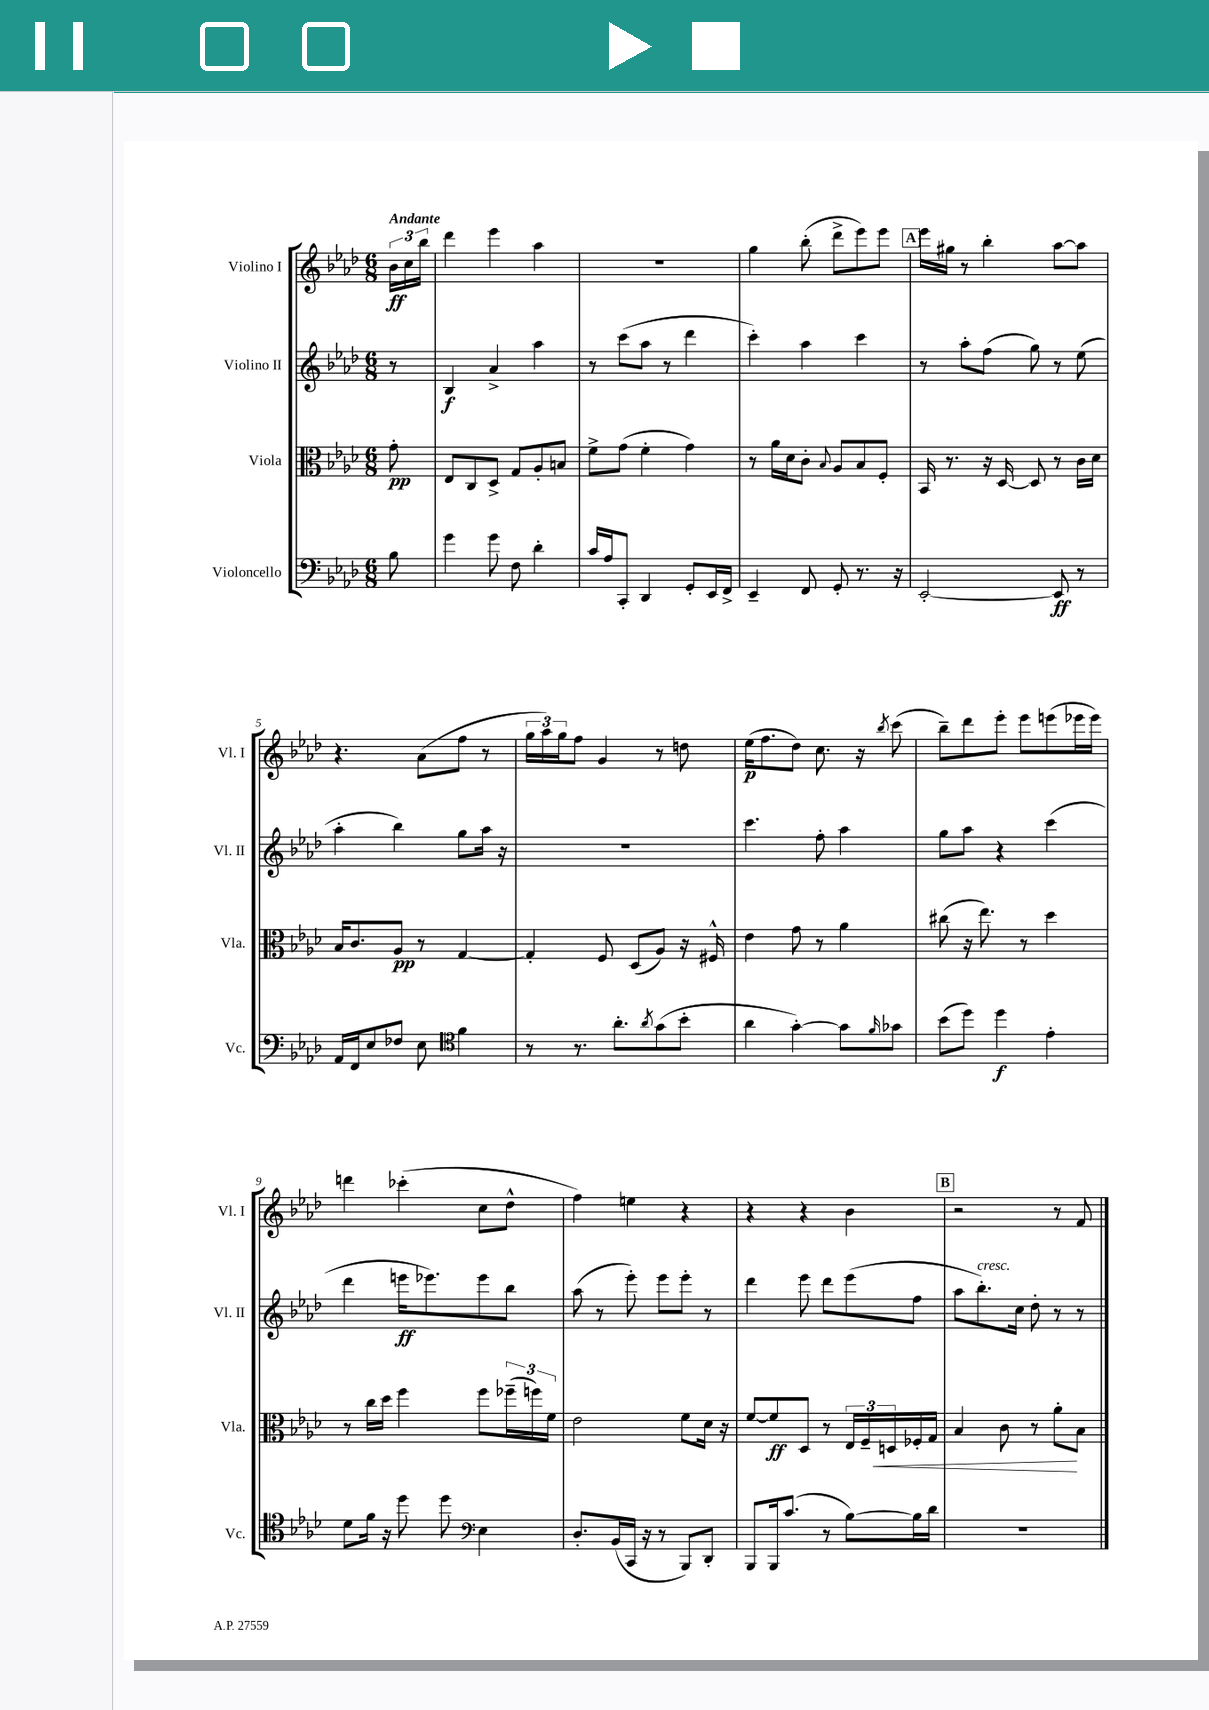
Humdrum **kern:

**kern	**dynam	**kern	**dynam	**kern	**dynam	**kern	**dynam
*part4	*part4	*part3	*part3	*part2	*part2	*part1	*part1
*staff4	*staff4	*staff3	*staff3	*staff2	*staff2	*staff1	*staff1
*I"Violoncello	*	*I"Viola	*	*I"Violino II	*	*I"Violino I	*
*I'Vc.	*	*I'Vla.	*	*I'Vl. II	*	*I'Vl. I	*
*clefF4	*	*clefC3	*	*clefG2	*	*clefG2	*
*k[b-e-a-d-]	*	*k[b-e-a-d-]	*	*k[b-e-a-d-]	*	*k[b-e-a-d-]	*
*M6/8	*	*M6/8	*	*M6/8	*	*M6/8	*
=	=	=	=	=	=	=	=
!	!	!	!	!	!	!LO:TX:a:B:t=Andante	!
8B-\	.	8g'\	pp	8r	.	24b-\LL	ff
.	.	.	.	.	.	24cc\	.
.	.	.	.	.	.	24bb-\JJ	.
=1	=1	=1	=1	=1	=1	=1	=1
4g\	.	8E-/L	.	4B-/	f	4ddd-\	.
.	.	8C/	.	.	.	.	.
8g\	.	8D-^/J	.	4a-^/	.	4eee-\	.
8F\	.	8G/L	.	.	.	.	.
4d-'\	.	8A-'/	.	4aa-\	.	4aa-\	.
.	.	8Bn/J	.	.	.	.	.
=2	=2	=2	=2	=2	=2	=2	=2
16c/LL	.	8f^\L	.	8r	.	2.r	.
16A-/J	.	.	.	.	.	.	.
8CC'/J	.	(8g\J	.	(8ccc\L	.	.	.
4DD-/	.	4f'\	.	8aa-\J	.	.	.
.	.	.	.	8r	.	.	.
8GG'/L	.	4g\)	.	4ddd-\	.	.	.
16EE-/L	.	.	.	.	.	.	.
16FF^/JJ	.	.	.	.	.	.	.
=3	=3	=3	=3	=3	=3	=3	=3
4EE-~/	.	8r	.	4ccc'\)	.	4gg\	.
.	.	16a-\LL	.	.	.	.	.
.	.	16d-\J	.	.	.	.	.
8FF/	.	8c'\J	.	4aa-\	.	(8bb-'\	.
.	.	8qqB-/	.	.	.	.	.
8GG'/	.	8A-/L	.	.	.	8ddd-^\L	.
8.r	.	8B-/	.	4ccc\	.	8eee-\)	.
.	.	8F'/J	.	.	.	8eee-\J	.
16r	.	.	.	.	.	.	.
!!LO:REH:place=s1:t=A
=4	=4	=4	=4	=4	=4	=4	=4
[2EE-'/	.	16BB-/	.	8r	.	16eee-\LL	.
.	.	8.r	.	.	.	16gg#X\JJ	.
.	.	.	.	8aa-'\L	.	8r	.
.	.	16r	.	(8ff\J	.	4bb-'\	.
.	.	[16D-/	.	.	.	.	.
.	.	8D-/]	.	8gg\)	.	.	.
8EE-/]	ff	8r	.	8r	.	[8aa-\L	.
8r	.	16c\LL	.	(8ee-\	.	8aa-\J]	.
.	.	16d-\JJ	.	.	.	.	.
!!LO:LB:g=z
=5	=5	=5	=5	=5	=5	=5	=5
16AA-/LL	.	16B-/KL	.	4aa-'\	.	4.r	.
16FF/J	.	8.c/	.	.	.	.	.
8E-/	.	.	.	.	.	.	.
8F-X/J	.	8A-/J	pp	4bb-\)	.	.	.
8E-\	.	8r	.	.	.	(8a-\L	.
*clefC4	*	*	*	*	*	*	*
4f\	.	[4G/	.	8gg\L	.	8ff\J	.
.	.	.	.	16aa-\Jk	.	8r	.
.	.	.	.	16r	.	.	.
=6	=6	=6	=6	=6	=6	=6	=6
8r	.	4G'/]	.	2.r	.	24gg\LL	.
.	.	.	.	.	.	24aa-\)	.
.	.	.	.	.	.	24gg\J	.
8.r	.	.	.	.	.	8ff\J	.
.	.	8F/	.	.	.	4g/	.
8.a-'\L	.	.	.	.	.	.	.
.	.	(8D-/L	.	.	.	.	.
8qa-/	.	.	.	.	.	.	.
(8g\	.	8A-/J)	.	.	.	8r	.
8b-'\J	.	16r	.	.	.	8ddn\	.
.	.	16F#X^^/	.	.	.	.	.
=7	=7	=7	=7	=7	=7	=7	=7
4a-\	.	4e-\	.	4.ccc\	.	(16ee-\KL	p
.	.	.	.	.	.	8.ff\	.
[4g'\)	.	8g\	.	.	.	8dd-\J)	.
.	.	8r	.	8ff'\	.	8.cc\	.
8g\L]	.	4a-\	.	4aa-\	.	.	.
.	.	.	.	.	.	16r	.
16qqf/	.	.	.	.	.	8qbb-/	.
8g-X\J	.	.	.	.	.	(8ccc\	.
=8	=8	=8	=8	=8	=8	=8	=8
(8b-\L	.	(8cc#X\	.	8gg\L	.	8bb-~\L)	.
8dd-\J)	.	16r	.	8aa-\J	.	8ddd-\	.
.	.	8.ee-\)	.	.	.	.	.
4dd-\	f	.	.	4r	.	8eee-'\J	.
.	.	8r	.	.	.	8eee-\L	.
4e-'\	.	4dd-\	.	(4ccc\	.	(8eeen\	.
.	.	.	.	.	.	16eee-X\L	.
.	.	.	.	.	.	16eee-\JJ)	.
!!LO:LB:g=z
=9	=9	=9	=9	=9	=9	=9	=9
8d-\L	.	8r	.	4ddd-\	.	4dddn\	.
16f\Jk	.	16cc\LL	.	.	.	.	.
16r	.	16dd-\JJ	.	.	.	.	.
8dd-\	.	4ff\	.	16eeen\KL	ff	(4ccc-X'\	.
.	.	.	.	8.eee-X\)	.	.	.
8dd-\	.	.	.	.	.	.	.
*clefF4	*	*	*	*	*	*	*
4E-\	.	8ff\L	.	8eee-\	.	8cc\L	.
.	.	(24ff-X~\L	.	8bb-\J	.	8dd-^^\J	.
.	.	24ffn\)	.	.	.	.	.
.	.	24f\JJ	.	.	.	.	.
=10	=10	=10	=10	=10	=10	=10	=10
8.D-'/L	.	2e-\	.	(8aa-\	.	4ff\)	.
.	.	.	.	8r	.	.	.
(16BB-/L	.	.	.	.	.	.	.
16CC/JJ	.	.	.	8eee-'\)	.	4een\	.
16r	.	.	.	.	.	.	.
8r	.	.	.	8eee-\L	.	.	.
8BBB-/L)	.	8f\L	.	8eee-'\J	.	4r	.
8DD-'/J	.	16d-\Jk	.	8r	.	.	.
.	.	16r	.	.	.	.	.
=11	=11	=11	=11	=11	=11	=11	=11
8BBB-/L	.	[8f/L	.	4ddd-\	.	4r	.
16BBB-/k	.	8f/]	ff	.	.	.	.
(8.c/J	.	.	.	.	.	.	.
.	.	8D-/J	.	8eee-\	.	4r	.
8r	.	8r	.	8ddd-\L	.	.	.
[8B-\L)	.	24E-/LL	.	(8eee-\	.	4b-\	.
.	.	24F~/	.	.	.	.	.
!	!	!	!LO:HP:b	!	!	!	!
.	.	24Dn/	<	.	.	.	.
16B-\L]	.	16F-X'/	.	8ff\J	.	.	.
16d-\JJ	.	16G/JJ	.	.	.	.	.
!!LO:REH:place=s1:t=B
=12	=12	=12	=12	=12	=12	=12	=12
2.r	.	4B-/	.	8aa-\L	.	2r	.
!	!	!	!	!LO:TX:a:i:t=cresc.	!	!	!
.	.	.	.	8.bb-'\)	.	.	.
.	.	8c\	.	.	.	.	.
.	.	.	.	16cc\Jk	.	.	.
.	.	8r	.	8dd-'\	.	.	.
.	.	8a-'\L	.	8r	.	8r	.
.	.	8B-\J	[	8r	.	8f/	.
==	==	==	==	==	==	==	==
*-	*-	*-	*-	*-	*-	*-	*-
